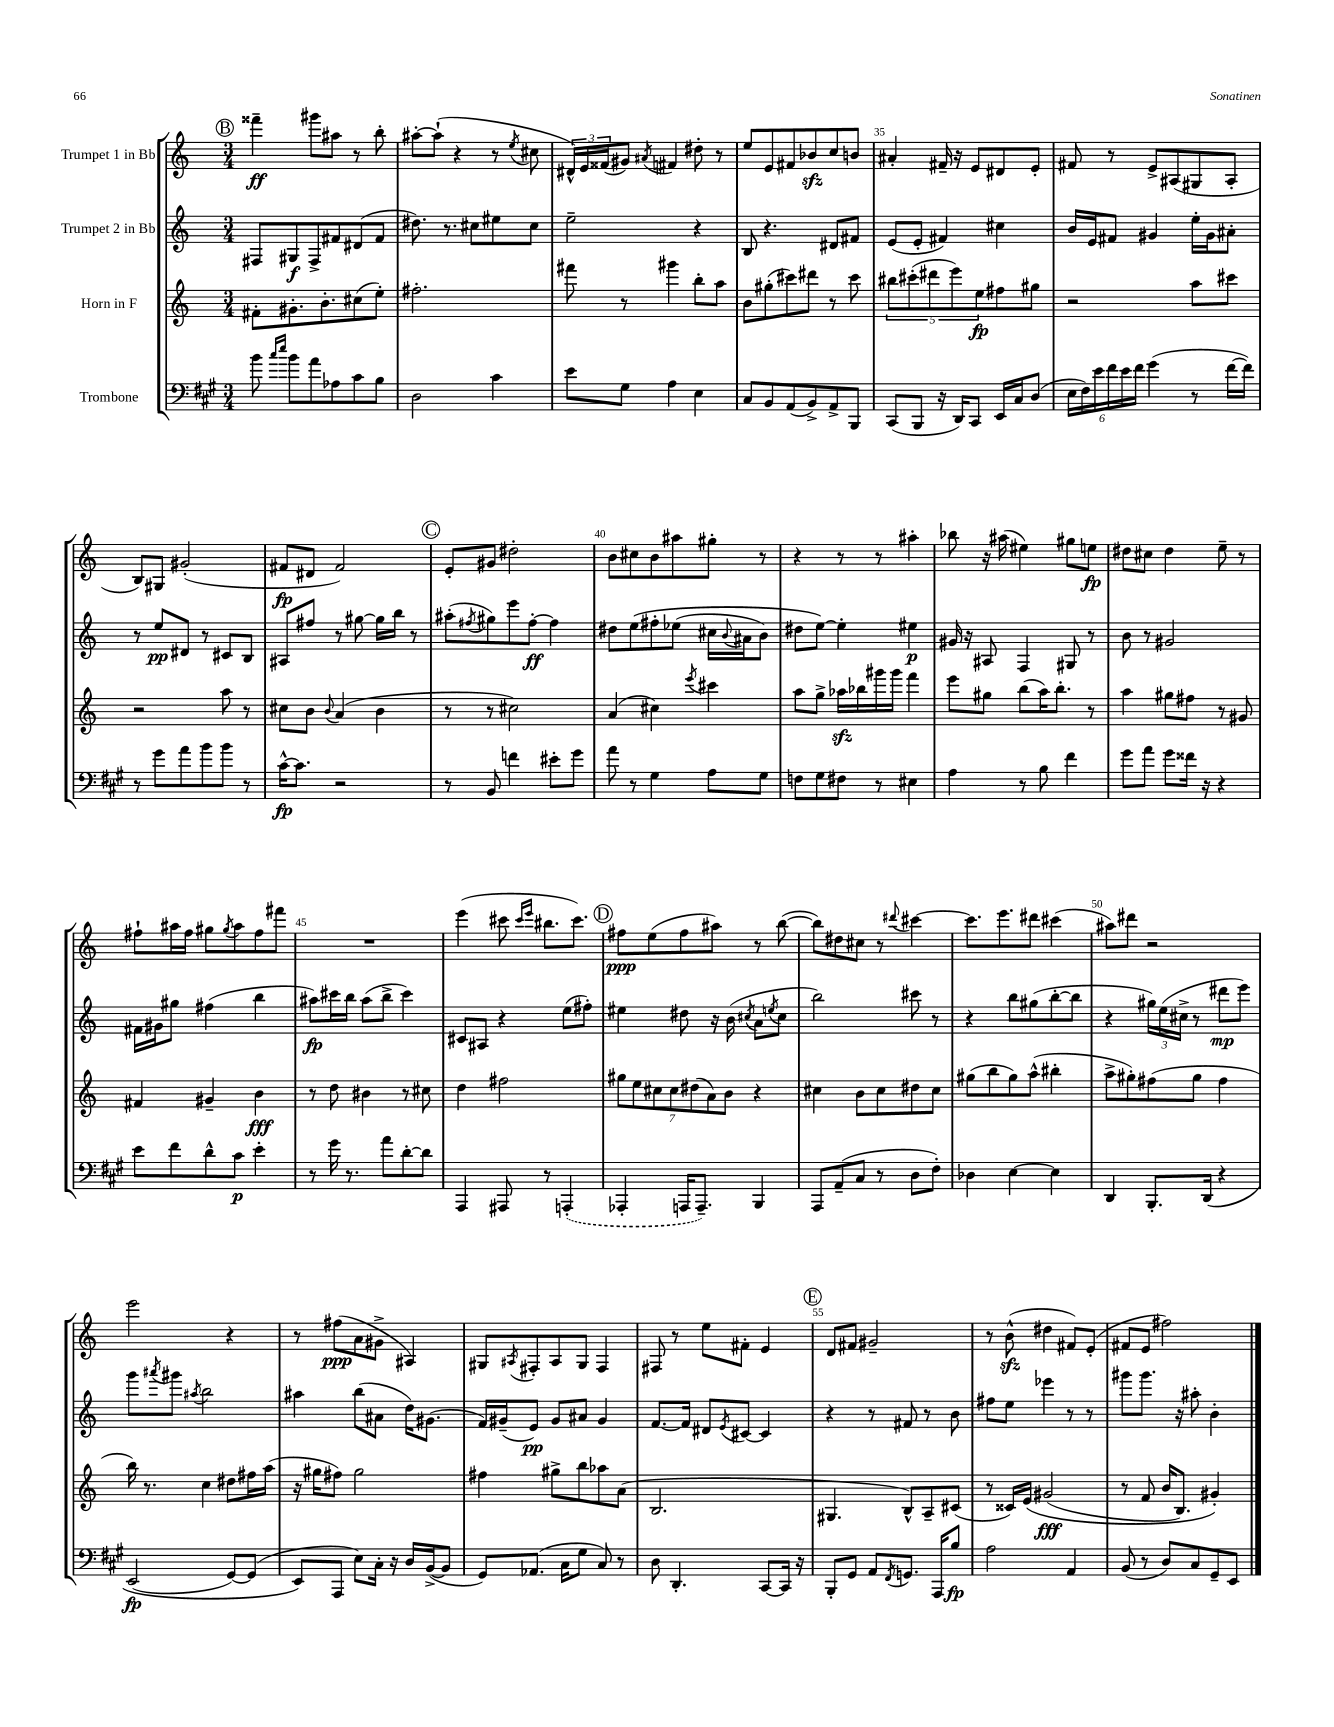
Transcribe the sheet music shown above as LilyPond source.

<<
\new StaffGroup <<
\new Staff = "s0" \with { instrumentName = "Trumpet 1 in Bb" } {
    \clef treble \key c \major \numericTimeSignature \time 3/4
    \mark \markup { \circle "B" } fisis'''4--\ff gis'''8 ais''8 r8 b''8-. |
    ais''8~-. ais''8-!( r4 r8 \acciaccatura { e''8 } cis''8 |
    \tuplet 3/2 { dis'16-^) e'16 fisis'16( } gis'8) \acciaccatura { ais'8 } fis'4 dis''8-. r8 |
    e''8 e'8 fis'8 bes'8\sfz c''8 b'8 |
    ais'4-. fis'16-- r16 e'8 dis'8 e'8-. |
    fis'8 r8 e'8-> ais8( gis8 ais8-. |
    b8) gis8 gis'2-.( |
    fis'8\fp dis'8 fis'2) |
    \mark \markup { \circle "C" } e'8-. gis'8 dis''2-. |
    b'8 cis''8 b'8 ais''8 gis''8-. r8 |
    r4 r8 r8 ais''4-. |
    bes''8 r16 ais''16( eis''4) gis''8 e''8\fp |
    dis''8 cis''8 dis''4 e''8-- r8 |
    fis''8-! ais''16 fis''16 gis''8 \acciaccatura { gis''8 } ais''8 fis''8 fis'''8 |
    R2. |
    e'''4( cis'''8 \grace { cis'''16 e'''16 } bis''8. cis'''8.) |
    \mark \markup { \circle "D" } fis''8\ppp e''8( fis''8 ais''8) r8 b''8~( |
    b''8) dis''8 cis''8 r8 \appoggiatura { dis'''8 } cis'''4~ |
    cis'''8. e'''8. dis'''8 cis'''4( |
    ais''8) dis'''8 r2 |
    e'''2 r4 |
    r8 fis''8\ppp( a'8 gis'8-> ais4) |
    gis8 \acciaccatura { ais8 } fis8-. ais8 gis8 fis4 |
    fis8 r8 e''8 fis'8-. e'4 |
    \mark \markup { \circle "E" } d'8 fis'8 gis'2-- |
    r8 b'8-^\sfz( dis''4 fis'8) e'8-.( |
    fis'8 e'8 fis''2) \bar "|." |
}
\new Staff = "s1" \with { instrumentName = "Trumpet 2 in Bb" } {
    \clef treble \key c \major \numericTimeSignature \time 3/4
    \mark \markup { \circle "B" } fis8 gis8\f fis8-> fis'8 dis'8( fis'8 |
    dis''8.) r8. cis''8 eis''8 cis''8 |
    e''2-- r4 |
    b8 r4. dis'8 fis'8 |
    e'8( e'8-. fis'4) cis''4 |
    b'16 e'16 fis'8 gis'4 e''16-. gis'16 ais'8-. |
    r8 e''8\pp dis'8 r8 cis'8 b8 |
    ais8 fis''8 r8 gis''8~ gis''16 b''16 r8 |
    \mark \markup { \circle "C" } ais''8-.( \acciaccatura { fis''8 } gis''8) e'''8 fis''8~-.\ff fis''4 |
    dis''8 e''8\( fis''8-. ees''8( cis''16 \appoggiatura { b'8 } ais'16 b'8) |
    dis''8 e''8~\) e''4-. eis''4\p |
    gis'16 r16 ais8 f4 gis8 r8 |
    b'8 r8 gis'2 |
    fis'16 gis'16 gis''8 fis''4( b''4 |
    ais''8\fp) cis'''16 b''16 ais''8( b''8-> cis'''4) |
    cis'8 ais8 r4 e''8( fis''8-.) |
    \mark \markup { \circle "D" } eis''4 dis''8 r16 b'16( \acciaccatura { cis''8 } a'8 \acciaccatura { e''8 } cis''8 |
    b''2) cis'''8 r8 |
    r4 b''8 gis''8( b''8~-. b''8 |
    r4 \tuplet 3/2 { gis''16) e''16( cis''16-> } r8 dis'''8\mp e'''8) |
    g'''8 \acciaccatura { ais'''8 } gis'''8 \acciaccatura { ais''8 } b''2 |
    ais''4 b''8( ais'8 d''16) gis'8.( |
    f'16) gis'16--( e'8\pp) gis'8 ais'8 gis'4 |
    f'8.~ f'16 dis'8 \acciaccatura { e'8 } cis'8~ cis'4 |
    \mark \markup { \circle "E" } r4 r8 fis'8 r8 b'8 |
    fis''8 e''8 ees'''4 r8 r8 |
    gis'''8 gis'''8. r16 ais''8-. b'4-. \bar "|." |
}
\new Staff = "s2" \with { instrumentName = "Horn in F" } {
    \clef treble \key c \major \numericTimeSignature \time 3/4
    \mark \markup { \circle "B" } fis'8-. gis'8.-. b'8.-. cis''8( e''8-.) |
    fis''2.-. |
    fis'''8 r8 gis'''4 b''8-. a''8 |
    b'8 gis''8-.( cis'''8) dis'''8 r8 cis'''8 |
    \tuplet 5/4 { bis''8 cis'''8-.( dis'''8 e'''8) e''8\fp } fis''8 gis''8 |
    r2 a''8 cis'''8 |
    r2 a''8 r8 |
    cis''8 b'8 \appoggiatura { b'8 } a'4( b'4 |
    \mark \markup { \circle "C" } r8 r8 cis''2) |
    a'4( cis''4) \acciaccatura { e'''8 } cis'''4 |
    a''8 g''8-> aes''16\sfz bes''16 gis'''16 gis'''16 f'''4 |
    e'''8 gis''8 b''8( a''16) b''8.-. r8 |
    a''4 gis''8 fis''8 r8 gis'8 |
    fis'4 gis'4-- b'4\fff |
    r8 d''8 bis'4 r8 cis''8 |
    d''4 fis''2 |
    \mark \markup { \circle "D" } \tuplet 7/4 { gis''8 e''8 cis''8 cis''8 dis''8( a'8) b'8 } r4 |
    cis''4 b'8 cis''8 dis''8 cis''8 |
    gis''8( b''8 gis''8) a''8-^( bis''4-. |
    a''8-> gis''8-.) fis''8( gis''8 fis''4 |
    b''16) r8. c''4 dis''8 fis''16 a''16( |
    r16 gis''16 fis''8) gis''2 |
    fis''4 gis''8-> b''8 aes''8 a'8( |
    b2. |
    \mark \markup { \circle "E" } gis4. b8-^) a8-- cis'8( |
    r8 cisis'16) e'16\( gis'2\fff( |
    r8 f'8 b'16 b8.) gis'4-.\) \bar "|." |
}
\new Staff = "s3" \with { instrumentName = "Trombone" } {
    \clef bass \key a \major \numericTimeSignature \time 3/4
    \mark \markup { \circle "B" } b'8 \grace { cis''16 e''16 } b'8 a'8 aes8 cis'8 b8 |
    d2 cis'4 |
    e'8 gis8 a4 e4 |
    cis8 b,8 a,8( b,8->) a,8-> b,,8 |
    cis,8( b,,8 r16 d,16) cis,8 e,16 cis16 d8( |
    \tuplet 6/4 { e16 fis16) e'16 fis'16 e'16 fis'16 } gis'4( r8 fis'16~ fis'16) |
    r8 gis'8 a'8 b'8 b'8 r8 |
    cis'16~-^\fp cis'8. r2 |
    \mark \markup { \circle "C" } r8 b,8 f'4 eis'8-. gis'8 |
    a'8 r8 gis4 a8 gis8 |
    f8 gis8 fis8 r8 eis4 |
    a4 r8 b8 fis'4 |
    gis'8 a'8 gis'8 fisis'16 r16 r4 |
    e'8 fis'8 d'8-^ cis'8\p e'4-. |
    r8 gis'16 r8. a'8 d'8~-. d'8 |
    a,,4 ais,,8 r8 \once \slurDashed a,,4-.( |
    \mark \markup { \circle "D" } aes,,4-. a,,16 a,,8.--) b,,4 |
    a,,8 a,8--( cis8 r8 d8 fis8-.) |
    des4 e4~ e4 |
    d,4 b,,8.-. d,16\( r4 |
    e,2\fp( gis,8~) gis,8( |
    e,8\) a,,8 e8) cis16-. r16 d16 b,16~->( b,8 |
    gis,8) aes,8.( cis16 gis8 cis8) r8 |
    d8 d,4.-. cis,8~ cis,16 r16 |
    \mark \markup { \circle "E" } b,,8-. gis,8 a,8 \acciaccatura { fis,8 } g,8. a,,16 b8\fp |
    a2 a,4 |
    b,8( r8 d8) cis8 gis,8-- e,8 \bar "|." |
}
>>
>>
\layout { \context { \Score currentBarNumber = #31 \override BarNumber.break-visibility = ##(#f #t #t) barNumberVisibility = #(every-nth-bar-number-visible 5) } }
